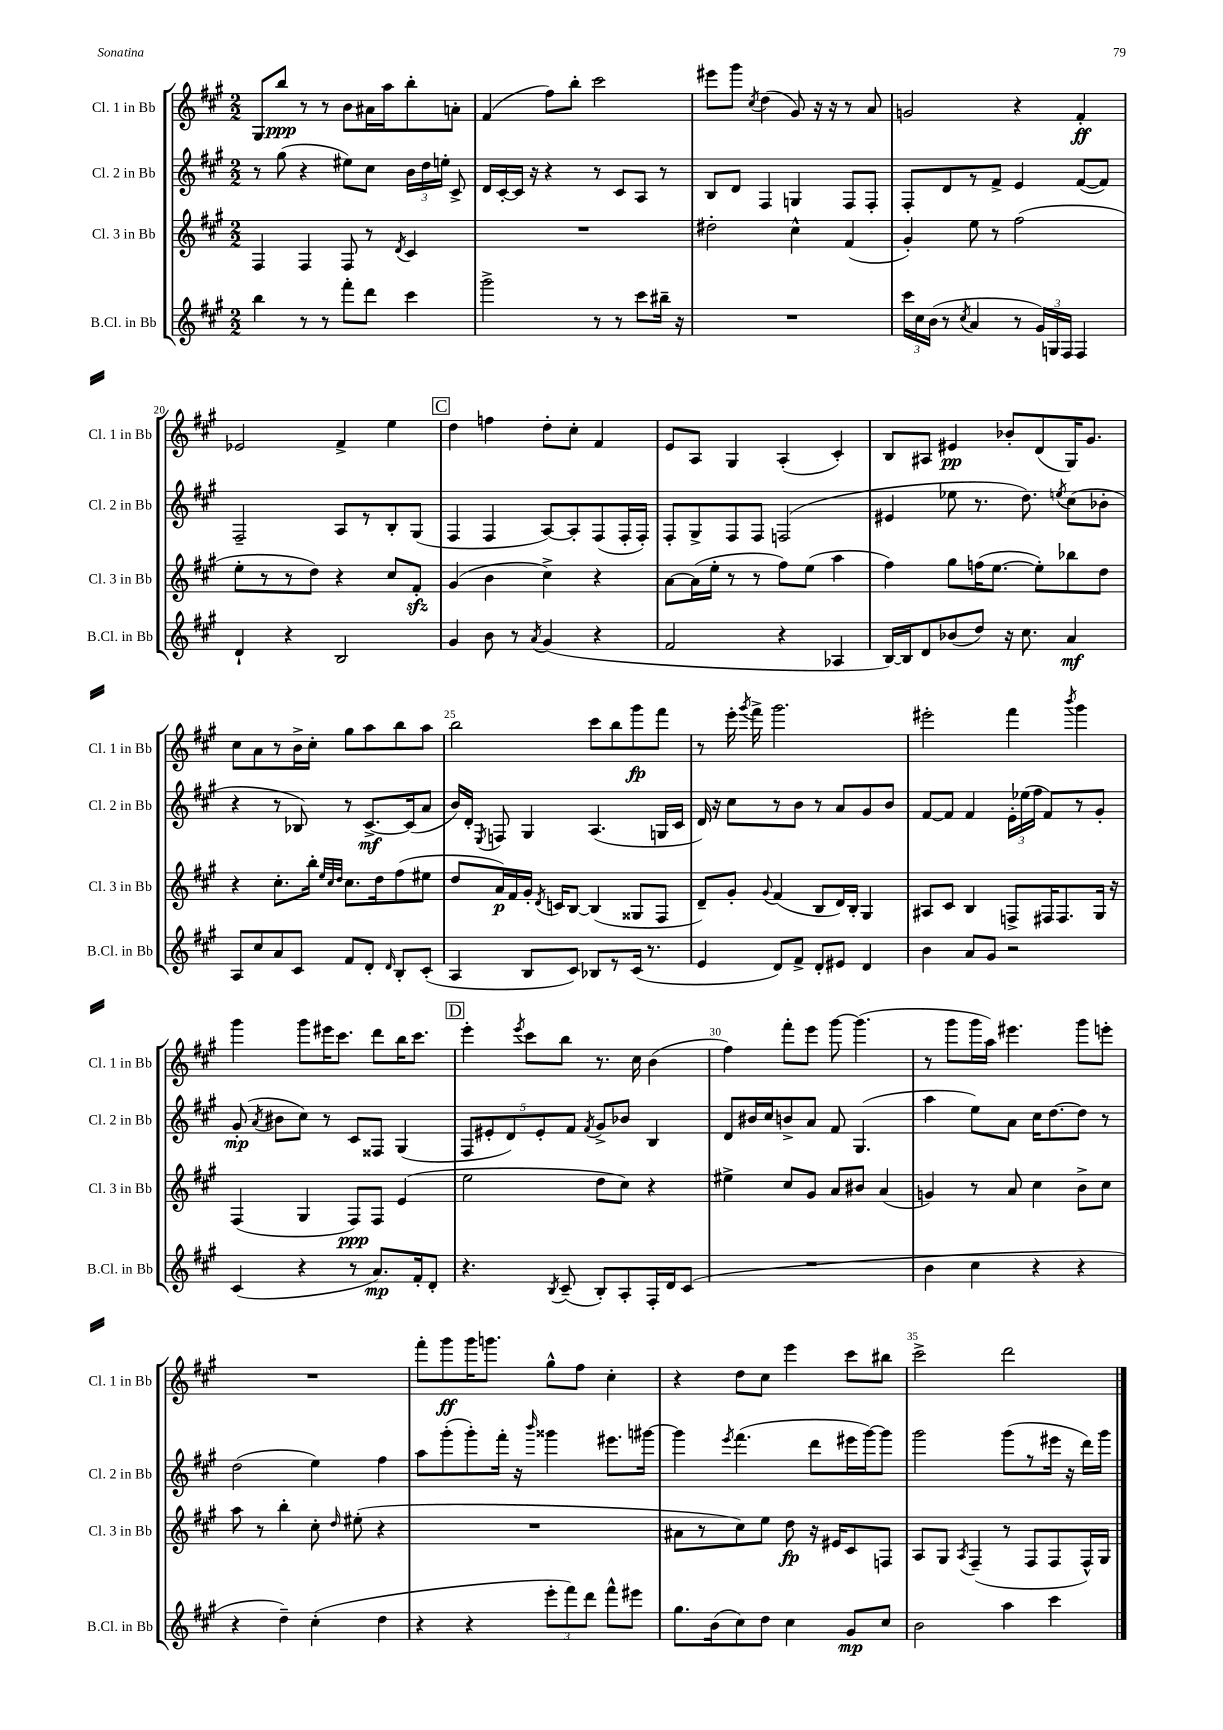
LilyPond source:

<<
\new StaffGroup <<
\new Staff = "s0" \with { instrumentName = "Cl. 1 in Bb" shortInstrumentName = "Cl. 1 in Bb" } {
    \clef treble \key a \major \numericTimeSignature \time 2/2
    \autoBeamOff gis8[ b''8]\ppp r8 r8 b'8[ ais'16 a''16 b''8-. a'8]-. |
    fis'4( fis''8[) b''8]-. cis'''2 |
    eis'''8[ gis'''8] \acciaccatura { cis''8 } d''4( gis'8) r16 r16 r8 a'8 |
    g'2 r4 fis'4-.\ff |
    ees'2 fis'4-> e''4 |
    \mark \markup { \box "C" } d''4 f''4 d''8[-. cis''8]-. fis'4 |
    e'8[ a8] gis4 a4-.( cis'4-.) |
    b8[ ais8] eis'4\pp bes'8[-. d'8( gis16) gis'8.] |
    cis''8[ a'8 r8 b'16-> cis''16]-. gis''8[ a''8 b''8 a''8] |
    b''2 cis'''8[ b''8 gis'''8\fp fis'''8] |
    r8 e'''16-. \acciaccatura { gis'''8 } fis'''16-> gis'''2. |
    eis'''2-. fis'''4 \acciaccatura { b'''8 } gis'''4 |
    gis'''4 gis'''8[ eis'''16 cis'''8.] d'''8[ b''16 cis'''8.] |
    \mark \markup { \box "D" } e'''4-. \acciaccatura { e'''8 } cis'''8[ b''8] r8. cis''16 b'4( |
    fis''4) fis'''8[-. e'''8] gis'''8~ gis'''4.( |
    r8 gis'''8[ gis'''16 a''16]) eis'''4. gis'''8[ e'''8]-. |
    R1 |
    fis'''8[-. gis'''8\ff gis'''16 g'''8.] gis''8[-^ fis''8] cis''4-. |
    r4 d''8[ cis''8] e'''4 cis'''8[ bis''8] |
    cis'''2-> d'''2 \bar "|." |
}
\new Staff = "s1" \with { instrumentName = "Cl. 2 in Bb" shortInstrumentName = "Cl. 2 in Bb" } {
    \clef treble \key a \major \numericTimeSignature \time 2/2
    \autoBeamOff r8 gis''8( r4 eis''8[) cis''8] \tuplet 3/2 { b'16[ d''16 e''16]-. } cis'8-> |
    d'16[ cis'16~-. cis'16] r16 r4 r8 cis'8[ a8] r8 |
    b8[ d'8] fis4 g4 fis8[ fis8]-. |
    fis8[-. d'8 r8 fis'8]-> e'4 fis'8[~( fis'8]) |
    fis2-- a8[ r8 b8-. gis8]( |
    \mark \markup { \box "C" } fis4 fis4 a8[~) a8-. fis8( fis16-. fis16]-.) |
    fis8[-. gis8-> fis8 fis8] f2( |
    eis'4 ees''8 r8. d''8.) \acciaccatura { e''8 } cis''8[( bes'8]-. |
    r4 r8 bes8) r8 cis'8.[~->\mf cis'16( a'8] |
    b'16[) d'16]-. \acciaccatura { e8 } f8 gis4 a4.( g16[ cis'16] |
    d'16) r16 cis''8[ r8 b'8] r8 a'8[ gis'8 b'8] |
    fis'8[~ fis'8] fis'4 \tuplet 3/2 { e'16[-. ees''16( fis''16] } fis'8[) r8 gis'8]-. |
    gis'8-.\mp( \acciaccatura { a'8 } bis'8[ cis''8]) r8 cis'8[ fisis8] gis4( |
    \mark \markup { \box "D" } \tuplet 5/4 { fis8[ eis'8-. d'8) eis'8-. fis'8] } \acciaccatura { fis'8 } gis'8[-> bes'8] b4 |
    d'8[ bis'16 cis''16 b'8-> a'8] fis'8 gis4.( |
    a''4 e''8[) a'8] cis''16[ d''8.~ d''8] r8 |
    d''2( e''4) fis''4 |
    a''8[ gis'''8-.( gis'''8-.) fis'''16]-. r16 \grace { b'''16 } gisis'''4 eis'''8.[ gis'''16]~ |
    gis'''4 \acciaccatura { e'''8 } fis'''4.( d'''8[ eis'''16 gis'''16~) gis'''8] |
    gis'''2 gis'''8[( r8 eis'''16] r16 d'''16[) gis'''16] \bar "|." |
}
\new Staff = "s2" \with { instrumentName = "Cl. 3 in Bb" shortInstrumentName = "Cl. 3 in Bb" } {
    \clef treble \key a \major \numericTimeSignature \time 2/2
    \autoBeamOff fis4 fis4 fis8 r8 \acciaccatura { d'8 } cis'4 |
    R1 |
    dis''2-. cis''4-^ fis'4( |
    gis'4-.) e''8 r8 fis''2( |
    e''8[-. r8 r8 d''8]) r4 cis''8[ fis'8]-.\sfz |
    \mark \markup { \box "C" } gis'4( b'4 cis''4->) r4 |
    a'8[~ a'16( e''16]-. r8 r8 fis''8[) e''8]( a''4 |
    fis''4) gis''8[ f''16( e''8.]~ e''8[-.) bes''8 d''8] |
    r4 cis''8.[-. b''16]-. \grace { e''32[ cis''32 d''32] } cis''8.[ d''16 fis''8( eis''8] |
    d''8[ a'16\p) fis'16 gis'16]-. \acciaccatura { d'8 } c'16[ b8]~ b4( gisis8[ fis8] |
    d'8[--) gis'8]-. \appoggiatura { gis'8 } fis'4( b8[ d'16) b16]-. gis4 |
    ais8[ cis'8] b4 f8[-> fis16 fis8. gis16] r16 |
    fis4( gis4 fis8[\ppp) fis8] e'4( |
    \mark \markup { \box "D" } e''2 d''8[ cis''8]) r4 |
    eis''4-> cis''8[ gis'8] a'8[ bis'8] a'4( |
    g'4) r8 a'8 cis''4 b'8[-> cis''8] |
    a''8 r8 b''4-. cis''8-. \grace { d''16 } eis''8-.( r4 |
    R1 |
    ais'8[ r8 cis''8) e''8] d''8\fp r16 eis'16[ cis'8 f8] |
    a8[ gis8] \acciaccatura { a8 } fis4--( r8 fis8[ fis8 fis16-^) gis16] \bar "|." |
}
\new Staff = "s3" \with { instrumentName = "B.Cl. in Bb" shortInstrumentName = "B.Cl. in Bb" } {
    \clef treble \key a \major \numericTimeSignature \time 2/2
    \autoBeamOff b''4 r8 r8 fis'''8[-. d'''8] cis'''4 |
    gis'''2-> r8 r8 cis'''8[ bis''16]-- r16 |
    R1 |
    \tuplet 3/2 { cis'''16[ cis''16 b'16]( } r8 \acciaccatura { cis''8 } a'4 r8 \tuplet 3/2 { gis'16[) g16 fis16] } fis4 |
    d'4-! r4 b2 |
    \mark \markup { \box "C" } gis'4 b'8 r8 \acciaccatura { a'8 } gis'4( r4 |
    fis'2 r4 aes4 |
    b16[~) b16 d'8 bes'8( d''8]) r16 cis''8. a'4\mf |
    a8[ cis''8 a'8 cis'8] fis'8[ d'8]-. \grace { d'16 } b8[-. cis'8]-.( |
    a4 b8[ cis'8]) bes8[ r8 cis'16]( r8. |
    e'4 d'8[) fis'8]-> d'8[-. eis'8] d'4 |
    b'4 a'8[ gis'8] r2 |
    cis'4( r4 r8 a'8.[\mp) fis'16-. d'8]-. |
    \mark \markup { \box "D" } r4. \acciaccatura { b8 } cis'8--( b8[-.) a8-. fis16-. d'16 cis'8]( |
    R1 |
    b'4 cis''4 r4 r4 |
    r4 d''4--) cis''4-.( d''4 |
    r4 r4 \tuplet 3/2 { e'''8[-. fis'''8) d'''8] } fis'''8[-^ eis'''8] |
    gis''8.[ b'16( cis''8) d''8] cis''4 gis'8[\mp cis''8] |
    b'2 a''4 cis'''4 \bar "|." |
}
>>
>>
\layout { \context { \Score currentBarNumber = #16 \override BarNumber.break-visibility = ##(#f #t #t) barNumberVisibility = #(every-nth-bar-number-visible 5) } }
